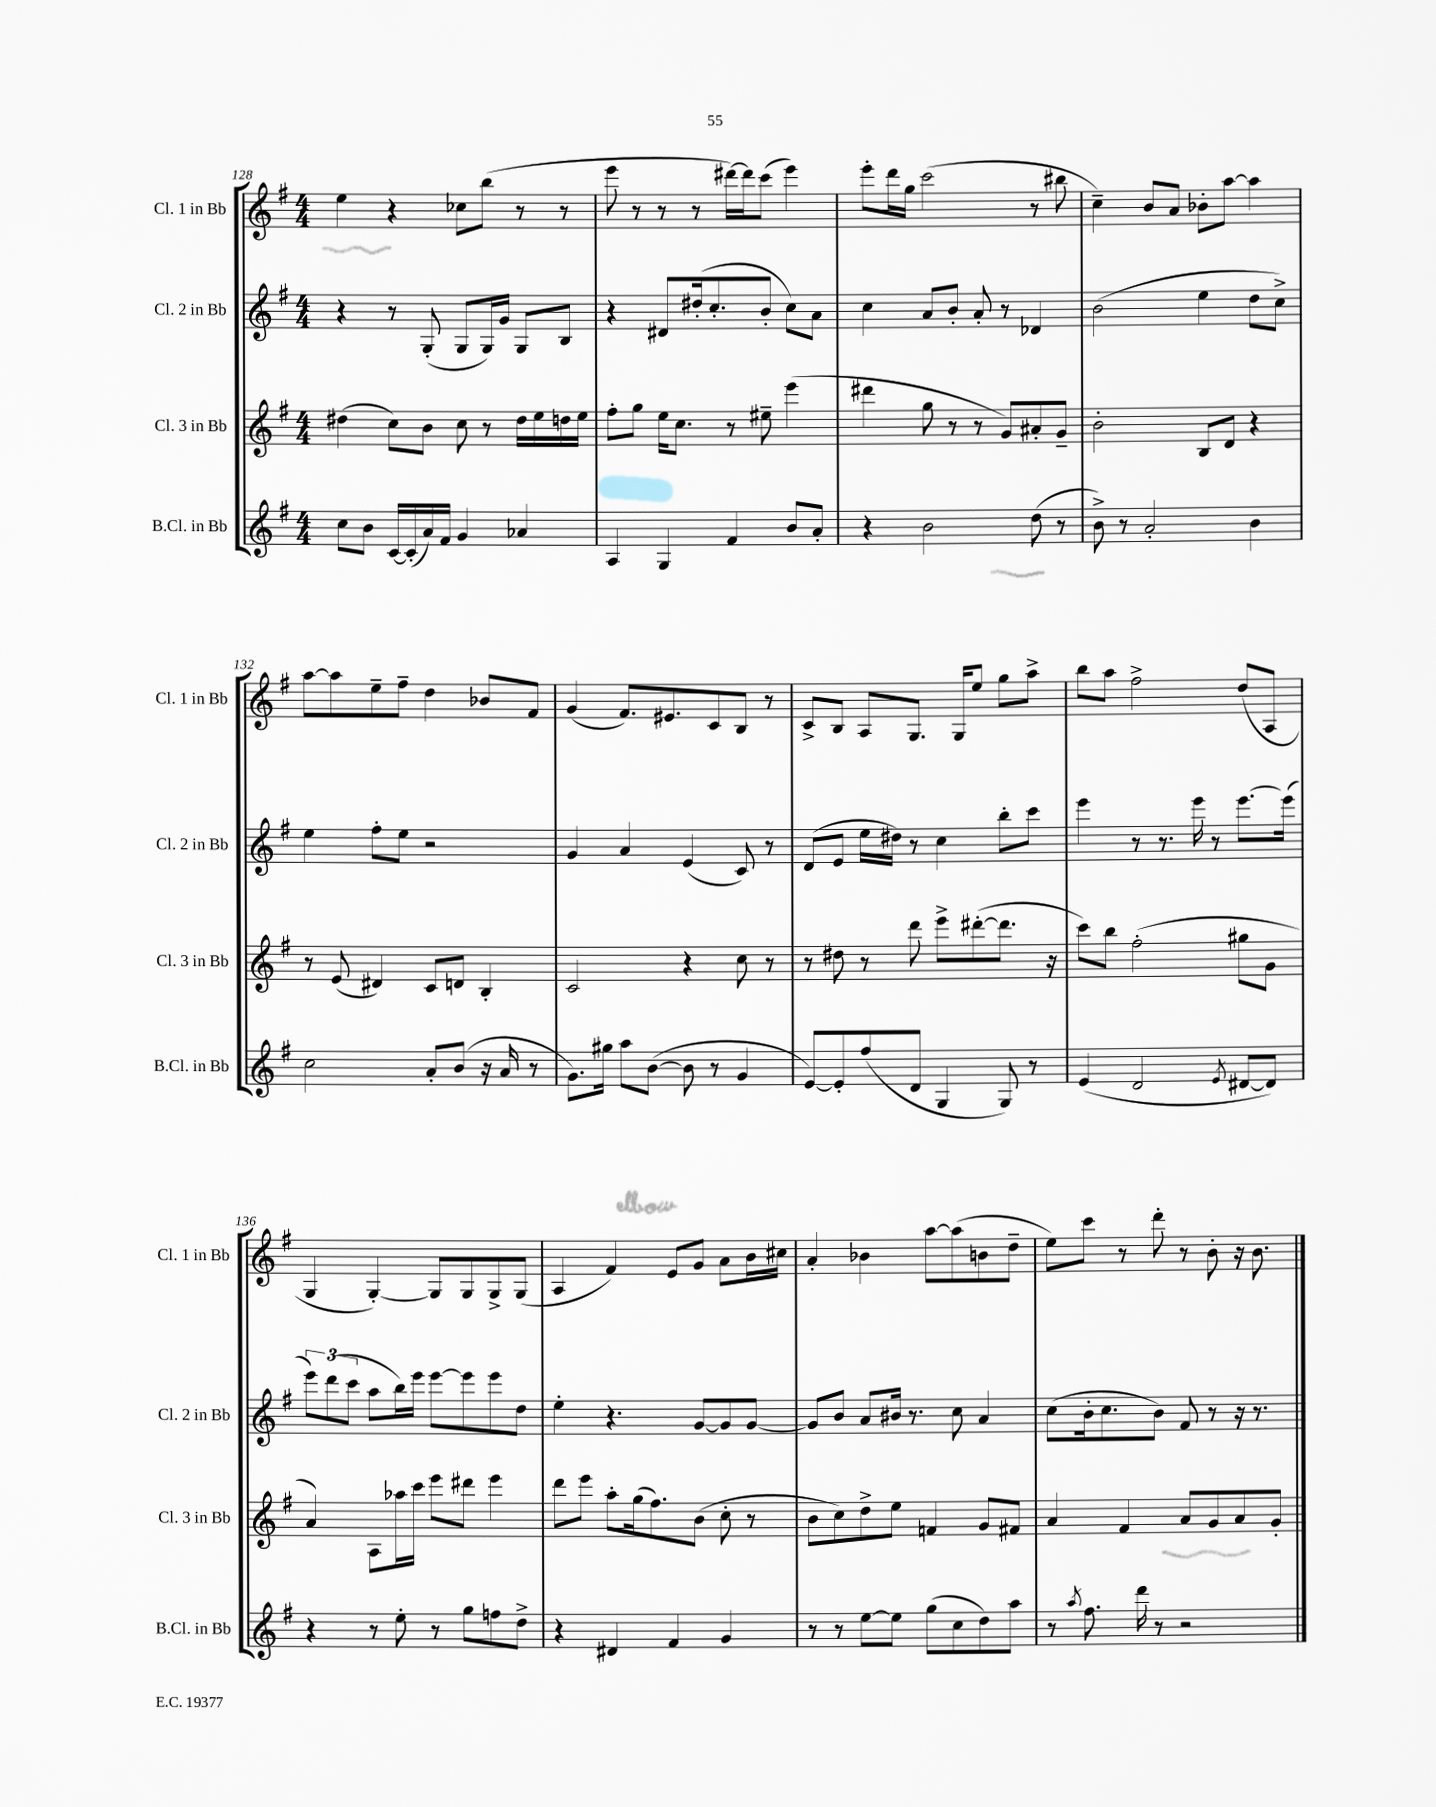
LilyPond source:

<<
\new StaffGroup <<
\new Staff = "s0" \with { instrumentName = "Cl. 1 in Bb" shortInstrumentName = "Cl. 1 in Bb" } {
    \clef treble \key g \major \numericTimeSignature \time 4/4
    e''4 r4 ces''8 b''8( r8 r8 |
    e'''8 r8 r8 r8 dis'''16~) dis'''16 c'''8( e'''4) |
    e'''8-. d'''16 g''16 c'''2( r8 bis''8 |
    c''4--) b'8 a'8 bes'8-. a''8~ a''4 |
    a''8~ a''8 e''8-- fis''8-- d''4 bes'8 fis'8 |
    g'4( fis'8.) eis'8. c'8 b8 r8 |
    c'8-> b8 a8 g8. g16 e''8 g''8 a''8-> |
    b''8 a''8 fis''2-> d''8( a8 |
    g4 g4~-.) g8 g8 g8-> g8( |
    a4 fis'4) e'8 g'8 a'8 b'16 cis''16 |
    a'4-. bes'4 a''8~ a''8( b'8 d''8-- |
    e''8) c'''8 r8 d'''8-. r8 b'8-. r16 b'8. \bar "|." |
}
\new Staff = "s1" \with { instrumentName = "Cl. 2 in Bb" shortInstrumentName = "Cl. 2 in Bb" } {
    \clef treble \key g \major \numericTimeSignature \time 4/4
    r4 r8 g8-.( g8 g16) g'16 g8 b8 |
    r4 dis'8 dis''16-.( c''8.-. b'8-. c''8) a'8 |
    c''4 a'8 b'8-. a'8-. r8 des'4 |
    b'2( e''4 d''8 c''8->) |
    e''4 fis''8-. e''8 r2 |
    g'4 a'4 e'4( c'8) r8 |
    d'8( e'8 e''16 dis''16) r8 c''4 b''8-. c'''8 |
    e'''4 r8 r8. e'''16 r8 e'''8.~ e'''16( |
    \tuplet 3/2 { e'''8) d'''8( c'''8 } a''8 b''16) e'''16 e'''8~ e'''8 e'''8 d''8 |
    e''4-. r4. g'8~ g'8 g'8~ |
    g'8 b'8 a'8 bis'16 r8. c''8 a'4 |
    c''8( b'16-. c''8. b'8) fis'8 r8 r16 r8. \bar "|." |
}
\new Staff = "s2" \with { instrumentName = "Cl. 3 in Bb" shortInstrumentName = "Cl. 3 in Bb" } {
    \clef treble \key g \major \numericTimeSignature \time 4/4
    dis''4( c''8) b'8 c''8 r8 dis''16 e''16 d''16 e''16 |
    fis''8-. g''8 e''16 c''8. r8 eis''8-- e'''4( |
    dis'''4 g''8 r8 r8 g'8) ais'8-. g'8-- |
    b'2-. b8 d'8 r4 |
    r8 e'8( dis'4) c'8 d'8 b4-. |
    c'2 r4 c''8 r8 |
    r8 dis''8 r8 d'''8 e'''8-> dis'''8~-.( dis'''8. r16 |
    c'''8) b''8 fis''2-.( gis''8 g'8 |
    a'4) a8 aes''16 c'''16 e'''8 dis'''8 e'''4 |
    d'''8 e'''8 a''8-. g''16( fis''8.) b'8( c''8-. r8 |
    b'8 c''8) d''8-> e''8 f'4 g'8 fis'8 |
    a'4 fis'4 a'8 g'8 a'8 g'8-. \bar "|." |
}
\new Staff = "s3" \with { instrumentName = "B.Cl. in Bb" shortInstrumentName = "B.Cl. in Bb" } {
    \clef treble \key g \major \numericTimeSignature \time 4/4
    c''8 b'8 c'16~ c'16-.( a'16) fis'16 g'4 aes'4 |
    a4 g4 fis'4 b'8 a'8-. |
    r4 b'2 d''8( r8 |
    b'8->) r8 a'2-. b'4 |
    c''2 a'8-. b'8( r16 a'16 r8 |
    g'8.) gis''16 a''8 b'8~( b'8 r8 g'4 |
    e'8~) e'8-. fis''8( d'8 g4 g8) r8 |
    e'4( d'2 \acciaccatura { e'8 } dis'8~ dis'8) |
    r4 r8 e''8-. r8 g''8 f''8 d''8-> |
    r4 dis'4 fis'4 g'4 |
    r8 r8 e''8~ e''8 g''8( c''8 d''8) a''8 |
    r8 \acciaccatura { a''8 } fis''8. d'''16 r8 r2 \bar "|." |
}
>>
>>
\layout { \context { \Score currentBarNumber = #128 } }
